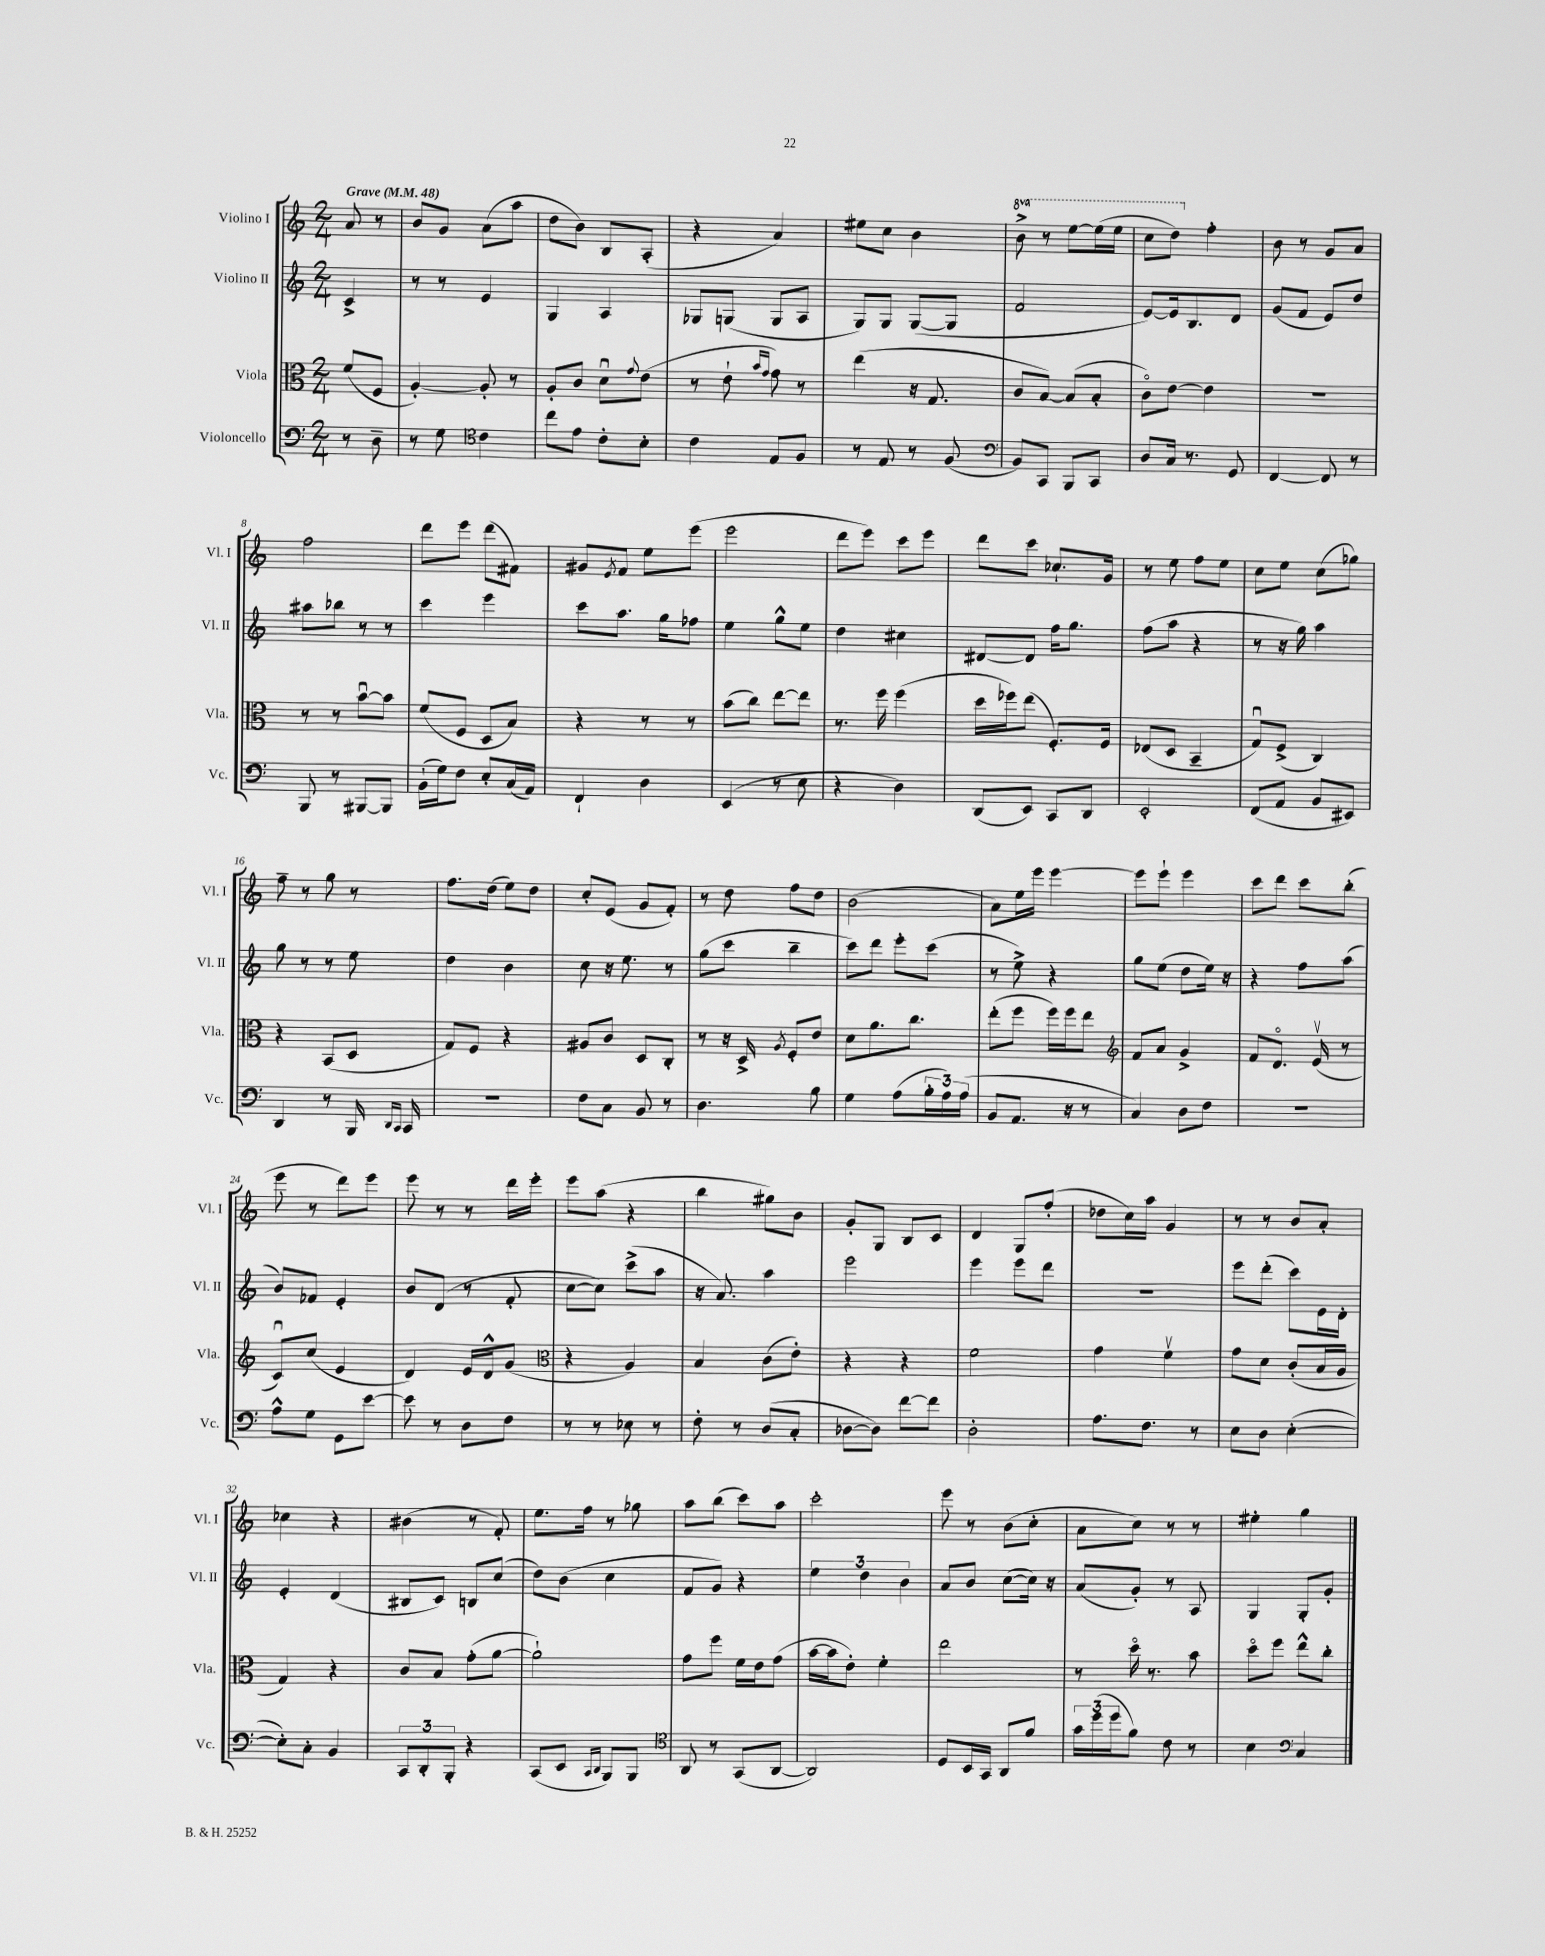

**kern	**kern	**kern	**kern
*staff4	*staff3	*staff2	*staff1
*clefF4	*clefC3	*clefG2	*clefG2
*k[]	*k[]	*k[]	*k[]
*M2/4	*M2/4	*M2/4	*M2/4
*MM48	*MM48	*MM48	*MM48
8r	(8f	4c^	8a
8D~	8F	.	8r
=	=	=	=
8r	[4A')	8r	8b
8G	.	8r	8g
*clefC4	*	*	*
4c	8A']	4e	(8a
.	8r	.	8aa
=	=	=	=
8cc	8A'	4G	8dd
8e	8c	.	8b)
8c'	8du	4A	8B
.	8qqg	.	.
8B'	(8e	.	(8A'
=	=	=	=
4c	8r	8G-	4r
.	8e`	(8G	.
.	16qqb	.	.
.	16qqg	.	.
8E	8g)	8G	4a)
8F	8r	8A	.
=	=	=	=
8r	(4ee	8G)	8ee#
8E	.	8G	8cc
8r	16r	([8G	4b
.	8.G	.	.
(8F	.	8G]	.
=	=	=	=
*clefF4	*	*	*
8BB)	8c	2f	8bb^
8CC	[8B)	.	8r
8BBB	(8B]	.	[8eee
8CC	8B'	.	(16eee]
.	.	.	16eee
=	=	=	=
8D	8co)	[8e)	8ccc
16C	[8e	16e]	8ddd)
8.r	.	8.B	.
.	4e]	.	4ff'
8GG	.	8d	.
=	=	=	=
[4FF	2r	(8g	8b
.	.	8f	8r
8FF]	.	8e)	8g
8r	.	8dd	8a
=	=	=	=
8BBB	8r	8aa#	2ff
8r	8r	8bb-	.
[8BBB#	[8bu	8r	.
8BBB#]	8b]	8r	.
=	=	=	=
(16BB`	(8f	4ccc	8ddd
16G)	.	.	.
8F	8F	.	8eee
8E'	8D	4eee	(8ddd
(16C	8B)	.	8f#)
16AA)	.	.	.
=	=	=	=
4FF`	4r	8ccc	8g#
.	.	.	8qe
.	.	8.aa	8f
4D	8r	.	8ee
.	.	16gg	.
.	8r	8ff-	(8eee
=	=	=	=
(4EE	(8b	4ee	2eee
.	8cc)	.	.
8r	[8ee	8gg^^	.
8E	8ee]	8ee	.
=	=	=	=
4r	8.r	4dd	8ddd
.	.	.	8eee)
.	16ff	.	.
4D)	(4ff	4cc#	8ccc
.	.	.	8eee
=	=	=	=
(8DD	16dd	[8d#	8ddd
.	16ff-)	.	.
8EE)	(8ee	8d#]	8ccc
8CC	8.F')	16ff	8.cc-`
.	.	8.gg	.
8DD	.	.	.
.	16F	.	16g
=	=	=	=
2EE'	(8E-	(8ff	8r
.	8D	8aa	8ee
.	4BB~	4r	8ff
.	.	.	8ee
=	=	=	=
(8FF	8Gu)	8r	8cc
8AA	(8F^	16r	8ee
.	.	16gg)	.
8BB	4C)	4aa	(8cc
8EE#)	.	.	8gg-)
=	=	=	=
4DD	4r	8gg	8ff~
.	.	8r	8r
8r	(8BB	8r	8gg
16BBB	8D	8ee	8r
16qqDD	.	.	.
16qqCC	.	.	.
16CC	.	.	.
=	=	=	=
2r	8G)	4dd	8.ff
.	8F	.	.
.	.	.	(16dd
.	4r	4b	8ee)
.	.	.	8dd
=	=	=	=
8F	8A#	8cc	8cc'
8C	8c	16r	(8e
.	.	8.ee	.
8BB	8D	.	8g
8r	8C'	8r	8f')
=	=	=	=
4.D	8r	(8gg	8r
.	16r	8ccc	8dd
.	16D^	.	.
.	8qA	.	.
.	8F'	4bb~	8ff
8B	8e	.	8dd
=	=	=	=
4G	8d	8ccc)	(2b
.	8.a	8ddd	.
(8A	.	8eee'	.
.	8.cc	.	.
24B'	.	(8ccc	.
24A)	.	.	.
(24A	.	.	.
=	=	=	=
8BB	(8ee'	8r	8a)
8.AA	8ff	8ee^)	16ee
.	.	.	16eee
.	16ff)	4r	[4eee
16r	16ff	.	.
8r	8ee	.	.
=	=	=	=
*	*clefG2	*	*
4C)	8f	8gg	8eee]
.	8a	(8ee	8eee`
8D	4g^	8dd	4eee
8F	.	16ee)	.
.	.	16r	.
=	=	=	=
2r	8f	4r	8ccc
.	8.do	.	8ddd
.	.	8ff	8ccc
.	(16ev	.	.
.	8r	(8aa	(8bb'
=	=	=	=
8A^^	8cu)	8b)	8eee
8G	(8cc	8f-	8r
8GG	4e	4e'	8ddd)
[8e	.	.	8eee
=	=	=	=
8e]	4d)	8b	8eee
8r	.	(8d	8r
8D	16e	8r	8r
.	16d^^	.	.
8F	(8g	8f'	16ddd
.	.	.	16eee'
=	=	=	=
*	*clefC3	*	*
8r	4r	[8cc	8eee
8r	.	8cc])	(8aa
8E-	4A)	(8ccc^	4r
8r	.	8aa	.
=	=	=	=
8F'	4B	16r	4bb
.	.	8.a)	.
8r	.	.	.
(8D	(8c	4aa	8gg#)
8C'	8e')	.	8b
=	=	=	=
[8D-	4r	2eee	8g'
8D-])	.	.	8G
[8f	4r	.	8B
8f]	.	.	8c
=	=	=	=
2D'	2f	4eee	4d
.	.	8eee	8G
.	.	8ddd	(8ff'
=	=	=	=
8.A	4g	2r	8dd-
.	.	.	16cc)
8.F	.	.	16aa
.	4fv	.	4g
8r	.	.	.
=	=	=	=
8E	8g	8eee	8r
8D	8d	(8ddd'	8r
([4E'	(8c'	8ccc)	8b
.	16B	16e	8a'
.	16A	16d'	.
=	=	=	=
8E'])	4G)	4e'	4cc-
8C'	.	.	.
4BB	4r	(4d	4r
=	=	=	=
12CC	8c	8B#	(4b#
12DD'	.	.	.
.	8B	8c)	.
12BBB'	.	.	.
4r	(8g'	8B	8r
.	[8a	(8cc	8f')
=	=	=	=
(8CC	2a`])	8dd)	8.ee
8EE	.	(8b	.
.	.	.	16ff
16qqCC	.	.	.
16qqDD	.	.	.
8BBB)	.	4cc	8r
8BBB	.	.	8gg-
=	=	=	=
*clefC4	*	*	*
8AA	8g	8f	8aa
8r	8ff	8g)	(8bb
(8GG	16f	4r	8ccc)
.	16e	.	.
[8AA	(8g	.	8aa
=	=	=	=
2AA])	[16b	6ee	2ccc'
.	16b]	.	.
.	8e')	.	.
.	.	6dd	.
.	4f'	.	.
.	.	6b	.
=	=	=	=
8D	2ee	8a	8eee
16BB	.	8b	8r
16GG	.	.	.
8AA	.	([8cc	(8b
8f	.	16cc])	8cc'
.	.	16r	.
=	=	=	=
24g	8r	(8a	8a
(24dd	.	.	.
24dd	.	.	.
8f)	16ddo	8g')	8cc)
.	8.r	.	.
8c	.	8r	8r
8r	8b	8A	8r
=	=	=	=
4B	8ddo	4G	4ee#'
.	8ff	.	.
*clefF4	*	*	*
4C	8ee^^	8G'	4gg
.	8cc'	8g'	.
==	==	==	==
*-	*-	*-	*-
